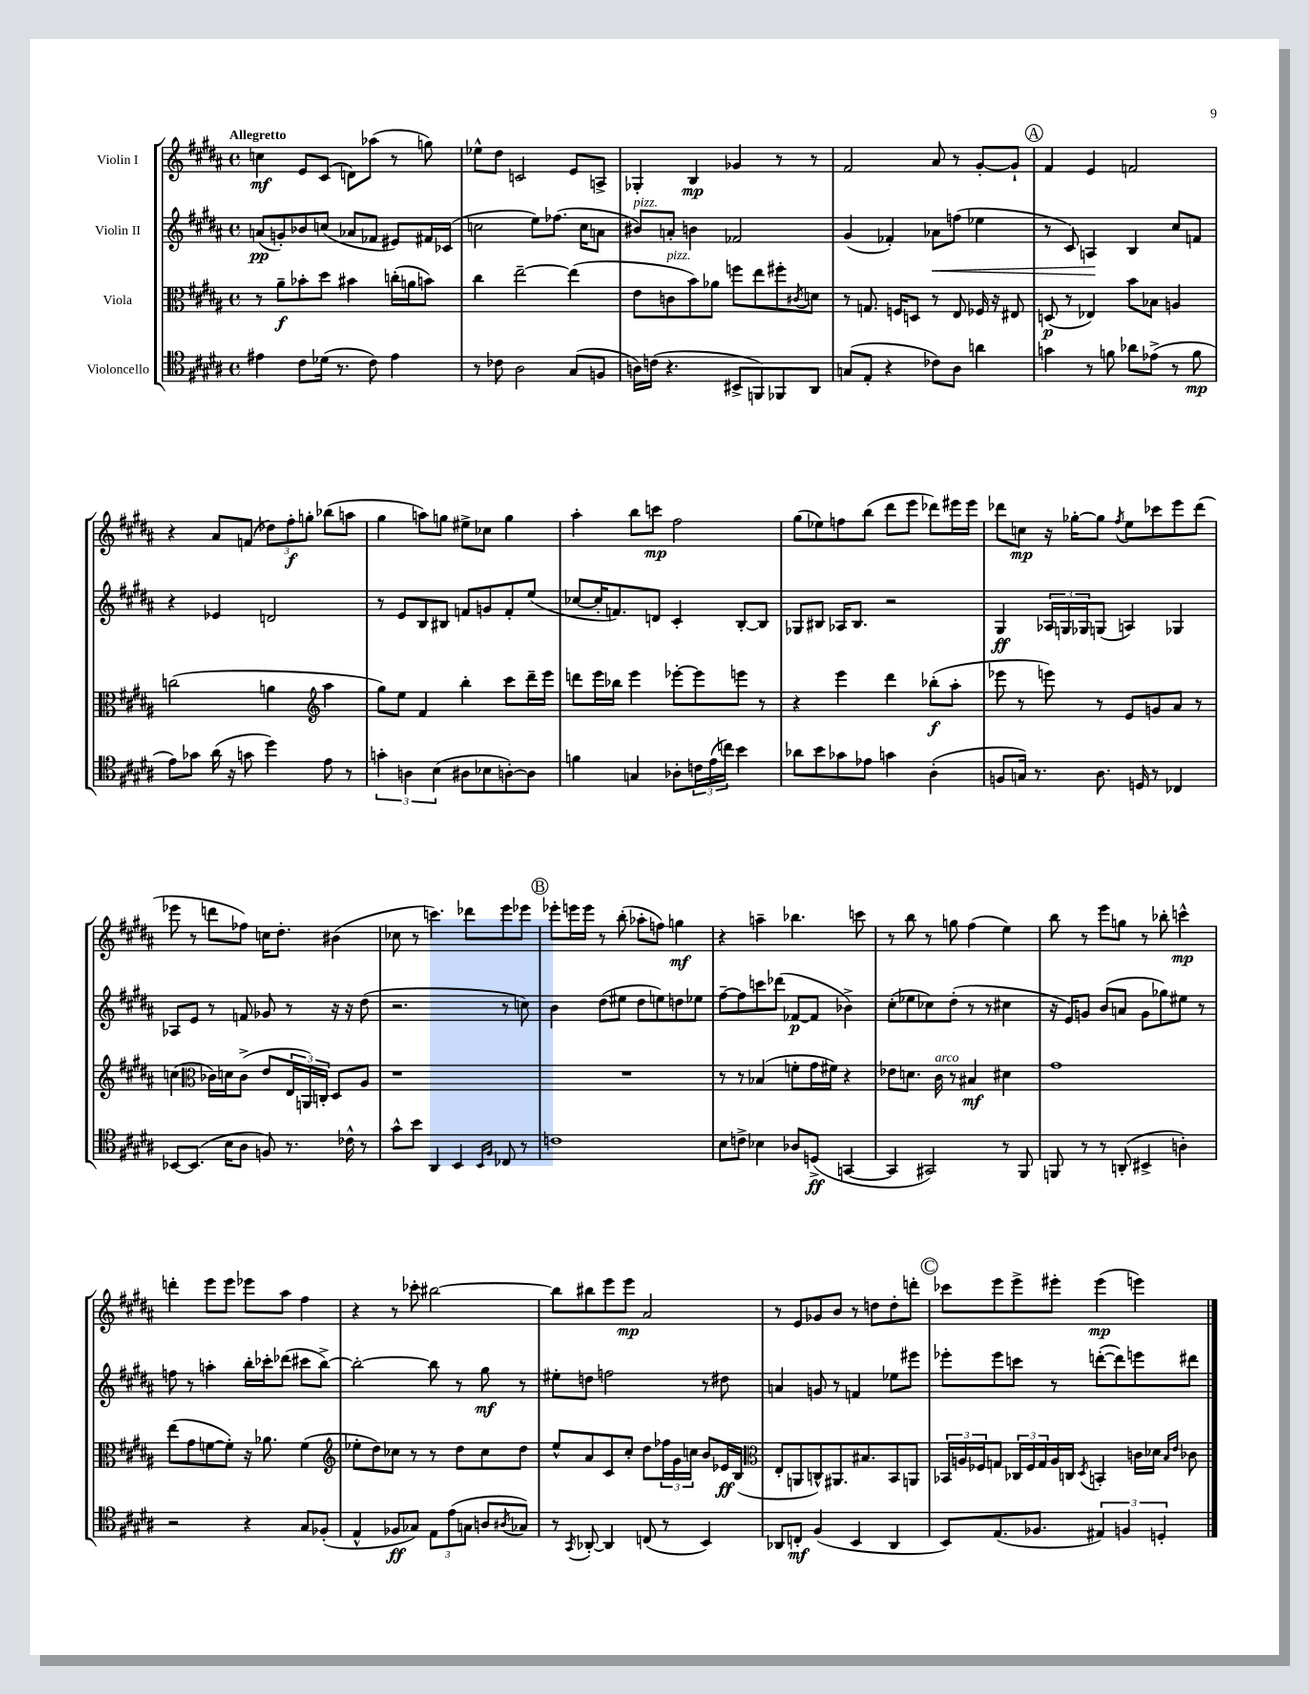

**kern	**dynam	**kern	**dynam	**kern	**dynam	**kern	**dynam
*part4	*part4	*part3	*part3	*part2	*part2	*part1	*part1
*staff4	*staff4	*staff3	*staff3	*staff2	*staff2	*staff1	*staff1
*I"Violoncello	*	*I"Viola	*	*I"Violin II	*	*I"Violin I	*
*clefC4	*	*clefC3	*	*clefG2	*	*clefG2	*
*k[f#c#g#d#a#]	*	*k[f#c#g#d#a#]	*	*k[f#c#g#d#a#]	*	*k[f#c#g#d#a#]	*
*M4/4	*	*M4/4	*	*M4/4	*	*M4/4	*
*met(c)	*	*met(c)	*	*met(c)	*	*met(c)	*
=1	=1	=1	=1	=1	=1	=1	=1
!	!	!	!	!	!	!LO:TX:a:B:t=Allegretto	!
4e#X\	.	8r	.	(8an/L	pp	4ccn\	mf
.	.	8a#~\L	f	8gn'/)	.	.	.
8c#\L	.	8b-X'\	.	8b-X/	.	8e/L	.
(16d-X\Jk	.	8dd#\J	.	(8ccn/J	.	(8c#/J	.
8.r	.	.	.	.	.	.	.
.	.	4b#X\	.	8a-X/L	.	8dn\L)	.
8c#\)	.	.	.	8f-X/J	.	(8aa-X\J	.
4e#\	.	(16ccn'\LL	.	8e#X/L)	.	8r	.
.	.	16an\J	.	.	.	.	.
.	.	8bn\J)	.	16f#X/L	.	8ggn\)	.
.	.	.	.	(16c-X/JJ	.	.	.
=2	=2	=2	=2	=2	=2	=2	=2
8r	.	4cc#\	.	2ccn\	.	8ee-X^^\L	.
8c-X\	.	.	.	.	.	8dd#\J	.
2A#\	.	[2ee~\	.	.	.	2cn/	.
.	.	.	.	8ee\L)	.	.	.
.	.	.	.	(8.ff-X\J	.	.	.
(8G#/L	.	(4ee\]	.	.	.	8e/L	.
.	.	.	.	16cc\KL	.	.	.
8Fn/J	.	.	.	8an\J	.	8An^/J	.
=3	=3	=3	=3	=3	=3	=3	=3
!	!	!	!	!LO:TX:a:i:t=pizz.	!	!	!
16An\LL)	.	8e\L	.	8b#X/L)	.	4G-X'/	.
(16cn\JJ	.	.	.	.	.	.	.
!	!	!LO:TX:a:i:t=pizz.	!	!	!	!	!
4.r	.	8cn\	.	8an'/J	.	.	.
.	.	8b\)	.	4bn\	.	4B/	mp
.	.	8a-X\J	.	.	.	.	.
8BB#X^/L	.	8ffn\L	.	2f-X/	.	4g-X/	.
8FFn/)	.	8ee\	.	.	.	.	.
8FF-X/	.	8ff#X'\	.	.	.	8r	.
.	.	8qc#X/	.	.	.	.	.
8AA#/J	.	8dn\J	.	.	.	8r	.
=4	=4	=4	=4	=4	=4	=4	=4
(8Gn/L	.	8r	.	(4g#/	.	2f#/	.
8E'/J	.	8.Gn/	.	.	.	.	.
4r	.	.	.	4f-X'/)	.	.	.
.	.	16Fn/KL	.	.	.	.	.
.	.	8Dn/J	.	.	.	.	.
!	!	!	!	!	!LO:HP:b	!	!
8c-X\L)	.	8r	.	8a-X\L	<	8a#/	.
8A#\J	.	8E/	.	(8ffn\J	.	8r	.
4an\	.	16F-X/	.	4ee-X\	.	[8g#'/L	.
.	.	16r	.	.	.	.	.
.	.	8E#X/	.	.	.	8g#`/J]	.
!!LO:REH:place=s1:t=A
=5	=5	=5	=5	=5	=5	=5	=5
4gn\	.	(8Dn/	p	8r	.	4f#/	.
.	.	8r	.	8c#/)	.	.	.
8r	.	4E-X/)	.	4An/	.	4e/	.
8fn\	.	.	.	.	.	.	.
8a-X\L	.	8b\L	.	4B/	[	2fn/	.
(8e-X^\J	.	8B-X\J	.	.	.	.	.
8r	.	4An/	.	8cc#/L	.	.	.
8f\	mp	.	.	8fn/J	.	.	.
!!LO:LB:g=z
=6	=6	=6	=6	=6	=6	=6	=6
8e\L)	.	(2ccn\	.	4r	.	4r	.
8g-X\J	.	.	.	.	.	.	.
(16a#\	.	.	.	4e-X/	.	8a#/L	.
16r	.	.	.	.	.	.	.
8gn\	.	.	.	.	.	(8fn/J	.
4dd#\)	.	4an\	.	2dn/	.	12dd-X\L)	.
.	.	.	.	.	.	12ff#'\	f
.	.	.	.	.	.	12ggn'\J	.
*	*	*clefG2	*	*	*	*	*
8e\	.	4aa#\	.	.	.	(8bb-X\L	.
8r	.	.	.	.	.	8aan\J	.
=7	=7	=7	=7	=7	=7	=7	=7
6gn'\	.	8gg#\L)	.	8r	.	4gg#\	.
.	.	8ee\J	.	8e/L	.	.	.
6An\	.	.	.	.	.	.	.
.	.	4f#/	.	8B/	.	8aan\L)	.
(6B\	.	.	.	.	.	.	.
.	.	.	.	8B#X/J	.	8ggn\J	.
8A#X\L	.	4bb'\	.	8fn/L	.	8ee#X^\L	.
8B-X\	.	.	.	8gn/	.	8cc-X\J	.
[8An'\)	.	8ccc#\L	.	8f'/	.	4gg\	.
8A\J]	.	16ddd#~\L	.	(8ee/J	.	.	.
.	.	16eee\JJ	.	.	.	.	.
=8	=8	=8	=8	=8	=8	=8	=8
4fn\	.	8dddn\L	.	[8cc-X/L	.	4aa#'\	.
.	.	16eee\L	.	16cc-'/K]	.	.	.
.	.	16bb-X\JJ	.	8.fn/)	.	.	.
4Gn/	.	4eee\	.	.	.	8bb\L	.
.	.	.	.	8dn/J	.	8cccn\J	mp
8A-X'\L	.	[8eee-X'\L	.	4c#'/	.	2ff#\	.
24cn\L	.	8eee-\]	.	.	.	.	.
(24e\	.	.	.	.	.	.	.
24ccn\JJ)	.	.	.	.	.	.	.
4b\	.	8eeen\J	.	[8B'/L	.	.	.
.	.	8r	.	8B/J]	.	.	.
=9	=9	=9	=9	=9	=9	=9	=9
8a-X\L	.	4r	.	8G-X/L	.	(8gg#\L	.
8b\	.	.	.	8B#X/J	.	8ee-X\)	.
8g-X\	.	4eee\	.	16A-X/KL	.	8ffn\	.
.	.	.	.	8.B#/J	.	.	.
8e-X\J	.	.	.	.	.	(8bb\J	.
4gn\	.	4ddd#\	.	2r	.	8ddd#\L	.
.	.	.	.	.	.	8eee\J	.
(4A#'\	.	(8bb-X'\L	f	.	.	8ddd-X\L)	.
.	.	8aa#'\J	.	.	.	16eee#X\L	.
.	.	.	.	.	.	16eee#\JJ	.
=10	=10	=10	=10	=10	=10	=10	=10
8Fn/L	.	8eee-X\	.	4G#/	ff	8ddd-X\L	.
16Gn/Jk)	.	8r	.	.	.	8ccn\J	mp
8.r	.	.	.	.	.	.	.
.	.	8eeen\)	.	24A-X/LL	.	16r	.
.	.	.	.	24Gn/	.	.	.
.	.	.	.	.	.	[16gg-X'\KL	.
.	.	.	.	24G-X/J	.	.	.
8.A#\	.	8r	.	(8Gn/J	.	8gg-\J]	.
.	.	.	.	.	.	8qff#/	.
.	.	8e/L	.	4An/)	.	8ee\L	.
16Dn/	.	.	.	.	.	.	.
8r	.	8gn/	.	.	.	8ccc-X\	.
4C-X/	.	8a#/J	.	4G-X/	.	8eee\	.
.	.	8r	.	.	.	(8ddd-\J	.
!!LO:LB:g=z
=11	=11	=11	=11	=11	=11	=11	=11
[8BB-X/L	.	(4ccn\	.	8A-X/L	.	8eee-X\	.
(8.BB-/J]	.	.	.	8e/J	.	8r	.
*	*	*clefC3	*	*	*	*	*
.	.	16c-X\LL)	.	8r	.	8dddn\L	.
16B\KL	.	16dn\J	.	.	.	.	.
8A#\J	.	(8c-^\J	.	8fn/	.	8ff-X\J)	.
8Fn/)	.	8e/L	.	8g-X/	.	16ccn\KL	.
.	.	.	.	.	.	8.dd#'\J	.
8.r	.	24E/L	.	8r	.	.	.
.	.	24AAn/)	.	.	.	.	.
.	.	24Cn'/JJ	.	.	.	.	.
.	.	8D#/L	.	16r	.	(4b#X\	.
16c-X^^\	.	.	.	16r	.	.	.
8r	.	8A#/J	.	(8dd#\	.	.	.
=12	=12	=12	=12	=12	=12	=12	=12
8g#^^\L	.	1r	.	2.r	.	8cc-X\	.
8b\J	.	.	.	.	.	8r	.
4AA#/	.	.	.	.	.	4.cccn\)	.
4BB/	.	.	.	.	.	.	.
.	.	.	.	.	.	8ddd-X\L	.
16qqBB/LL	.	.	.	.	.	.	.
16qqF#/JJ	.	.	.	.	.	.	.
8C-X/	.	.	.	8r	.	8eee\	.
8r	.	.	.	8ccn\)	.	8eee-X\J	.
!!LO:REH:place=s1:t=B
=13	=13	=13	=13	=13	=13	=13	=13
1cn	.	1r	.	4b\	.	8eee-X'\L	.
.	.	.	.	.	.	16eeen\L	.
.	.	.	.	.	.	16eee\JJ	.
.	.	.	.	(8dd#\L	.	8r	.
.	.	.	.	8ee#X\J	.	(8bb'\	.
.	.	.	.	8dd#\L	.	8aa-X'\L	.
.	.	.	.	8een\)	.	8ffn\J)	.
.	.	.	.	8ddn\	.	4ggn\	mf
.	.	.	.	8ee-X\J	.	.	.
=14	=14	=14	=14	=14	=14	=14	=14
8B\L	.	8r	.	[8ff#~\L	.	4r	.
8cn^\J	.	8r	.	8ff#\]	.	.	.
4B-X\	.	(4B-X/	.	8cccn\	.	4aan~\	.
.	.	.	.	(8ddd-X\J	.	.	.
8A-X/L	.	8fn'\L	.	[8f-X/L	p	4.bb-X\	.
(8Dn^/J	ff	16g#\L	.	8f-/J]	.	.	.
.	.	16f#X\JJ)	.	.	.	.	.
[4GGn/	.	4r	.	4b-X^\)	.	.	.
.	.	.	.	.	.	8cccn\	.
=15	=15	=15	=15	=15	=15	=15	=15
4GG/]	.	8e-X\L	.	(8cc#'\L	.	8r	.
.	.	8.dn\J	.	8ee-X\	.	8bb\	.
2GG#X/)	.	.	.	8cc-X\)	.	8r	.
!	!	!LO:TX:a:i:t=arco	!	!	!	!	!
.	.	16c#\	.	.	.	.	.
.	.	8r	.	(8dd#'\J	.	8ggn\	.
.	.	4B#X/	mf	8r	.	(4ff#\	.
.	.	.	.	8r	.	.	.
8r	.	4d#X\	.	4cc#X\	.	4ee\)	.
8FF#/	.	.	.	.	.	.	.
=16	=16	=16	=16	=16	=16	=16	=16
8FFn/	.	1g#	.	16r	.	8bb\	.
.	.	.	.	16e/KL)	.	.	.
8r	.	.	.	8gn/J	.	8r	.
8r	.	.	.	(8b/L	.	8eee\L	.
(8AAn'/	.	.	.	8an/J	.	8ggn\J	.
4BB#X^/	.	.	.	8g\L	.	8r	.
.	.	.	.	8gg-X\)	.	8bb-X'\	.
4An'\)	.	.	.	8ee#X\J	.	4cccn^^\	mp
.	.	.	.	8r	.	.	.
!!LO:LB:g=z
=17	=17	=17	=17	=17	=17	=17	=17
2r	.	(8ee\L	.	8ffn\	.	4dddn'\	.
.	.	8g#\	.	8r	.	.	.
.	.	[8fn\	.	4aan'\	.	8eee\L	.
.	.	8f'\J])	.	.	.	8eee\J	.
4r	.	16r	.	16bb'\LL	.	8eee-X\L	.
.	.	8.a-X\	.	16ccc-X'\J	.	.	.
.	.	.	.	(8ddd-X\J	.	8aa#\J	.
8G#/L	.	(4f\	.	8ccc#X\L	.	4ff#\	.
(8F-X'/J	.	.	.	[8bb^\J)	.	.	.
=18	=18	=18	=18	=18	=18	=18	=18
*	*	*clefG2	*	*	*	*	*
4E^^/	.	8ee-X'\L	.	2bb'\_	.	4r	.
.	.	8dd#\)	.	.	.	.	.
8F-X/L	ff	8cc-X\J	.	.	.	8r	.
8G-X/J)	.	8r	.	.	.	8ccc-X'\	.
12E\L	.	8r	.	8bb\]	.	[2bb#X\	.
(12e\	.	.	.	.	.	.	.
.	.	8dd#\L	.	8r	.	.	.
12Gn\J	.	.	.	.	.	.	.
8An/L	.	8cc-\	.	8gg#\	mf	.	.
8qA#X/	.	.	.	.	.	.	.
8G-X/J)	.	8dd#\J	.	8r	.	.	.
=19	=19	=19	=19	=19	=19	=19	=19
8r	.	8ee^^/L	.	8ee#X'\L	.	8bb#\L]	.
8qGG#/	.	.	.	.	.	.	.
[8AA-X'/	.	8a#/	.	8ddn\J	.	8bb#X\	.
4AA-/]	.	8c#/	.	2ffn\	.	8eee\	.
.	.	8cc#'/J	.	.	.	8eee\J	mp
(8Cn/	.	8dd#\L	.	.	.	2a#/	.
8r	.	24ff-X\L	.	.	.	.	.
.	.	24g#\	.	.	.	.	.
.	.	24ccn\JJ	.	.	.	.	.
4BB/)	.	8b/L	.	8r	.	.	.
.	.	16e-X/L	ff	8dd#X\	.	.	.
.	.	(16B/JJ	.	.	.	.	.
=20	=20	=20	=20	=20	=20	=20	=20
*	*	*clefC3	*	*	*	*	*
8AA-X/L	.	8E'/L	.	4an/	.	8r	.
8Cn'/J	mf	8AAn/	.	.	.	8e/L	.
(4F#/	.	8Cn^^/)	.	8gn/	.	8g-X/	.
.	.	8.AA#X/	.	8r	.	8b/J	.
4BB/	.	.	.	4fn/	.	8r	.
.	.	8.B#X/	.	.	.	.	.
.	.	.	.	.	.	8ddn\L	.
4AA-/	.	8BB/	.	8ee-X\L	.	8dd'\	.
.	.	8AAn/J	.	8eee#X\J	.	8dddn'\J	.
!!LO:REH:place=s1:t=C
=21	=21	=21	=21	=21	=21	=21	=21
8BB/L)	.	24BB-X/LL	.	8eee-X'\L	.	8ccc-X\L	.
.	.	24An/	.	.	.	.	.
.	.	24F-X/J	.	.	.	.	.
(8.E/	.	8Gn/J	.	8eee-\	.	8eee\	.
.	.	24C-X/LL	.	8cccn\J	.	8eee^\	.
.	.	24F-/	.	.	.	.	.
8.F-X/J	.	.	.	.	.	.	.
.	.	24G/	.	.	.	.	.
.	.	16A/	.	8r	.	8eee#X'\J	.
.	.	16Cn/JJ	.	.	.	.	.
.	.	8qD#/	.	.	.	.	.
6E#X/)	.	4BBn'/	.	([8dddn'\L	.	(4eee#\	mp
.	.	.	.	8ddd\])	.	.	.
6Fn/	.	.	.	.	.	.	.
.	.	16cn\LL	.	8eeen\	.	4eeen\)	.
.	.	16d-X\JJ	.	.	.	.	.
6Dn'/	.	.	.	.	.	.	.
.	.	16qqB/LL	.	.	.	.	.
.	.	16qqe/JJ	.	.	.	.	.
.	.	8c-X\	.	8ddd#X\J	.	.	.
==	==	==	==	==	==	==	==
*-	*-	*-	*-	*-	*-	*-	*-
